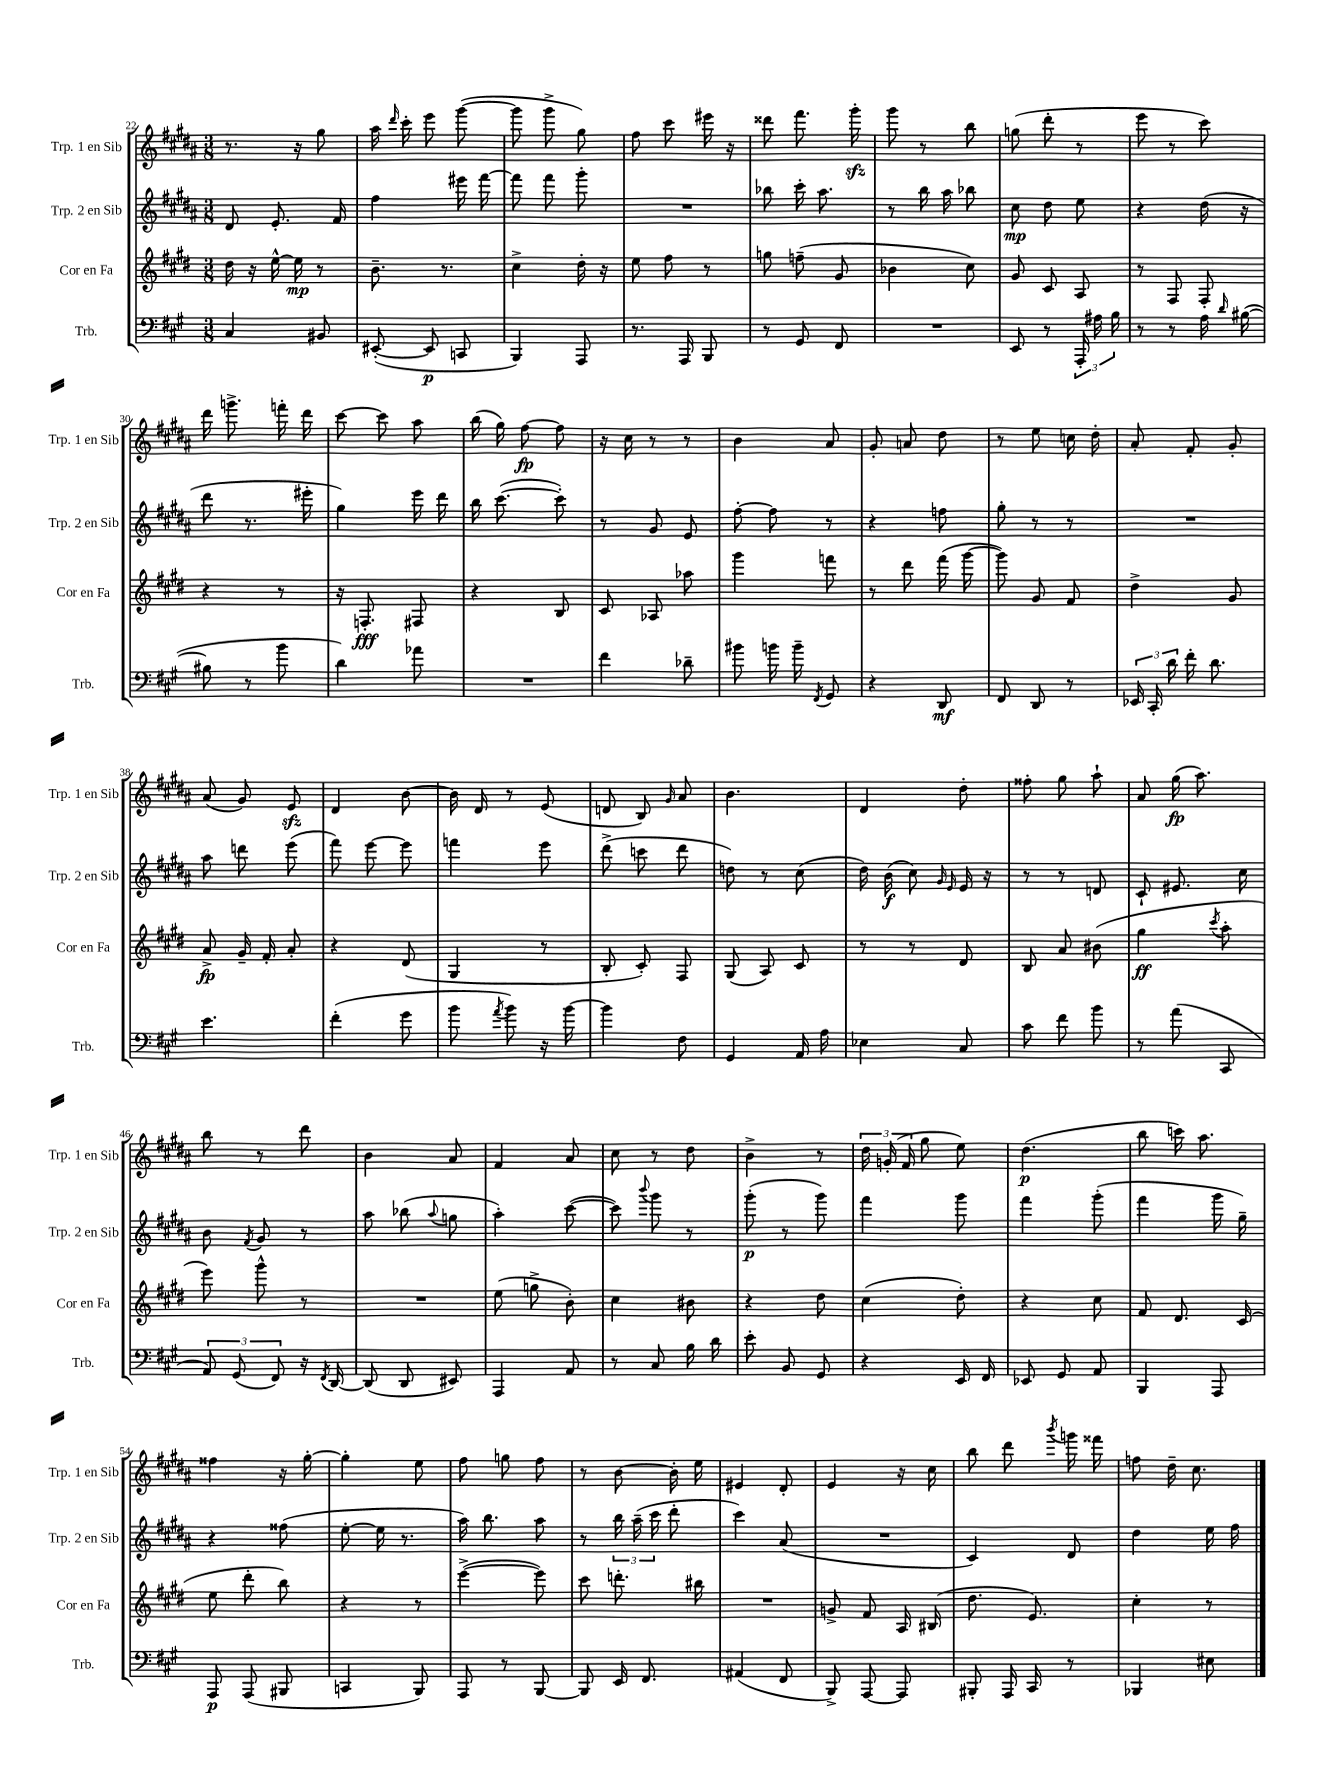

**kern	**kern	**kern	**kern
*staff4	*staff3	*staff2	*staff1
*clefF4	*clefG2	*clefG2	*clefG2
*k[f#c#g#]	*k[f#c#g#d#]	*k[f#c#g#d#a#]	*k[f#c#g#d#a#]
*M3/8	*M3/8	*M3/8	*M3/8
4C#/	16dd#\	8d#/	8.r
.	16r	.	.
.	[16ee^^\	8.e'/	.
.	16ee\]	.	16r
8BB#/	8r	.	8gg#\
.	.	16f#/	.
=	=	=	=
([8EE#'/	8.b~\	4ff#\	16aa#\
.	.	.	16qqddd#/
.	.	.	16ccc#'\
8EE#/]	.	.	8eee\
.	8.r	.	.
8CC/	.	16eee#\	([8ggg#\
.	.	[16fff#\	.
=	=	=	=
4BBB/)	4cc#^\	8fff#\]	8ggg#\]
.	.	8fff#\	8ggg#^\
8AAA/	16dd#'\	8ggg#'\	8gg#\)
.	16r	.	.
=	=	=	=
8.r	8ee\	4.r	8ff#\
.	8ff#\	.	8ccc#\
16AAA/	.	.	.
8BBB/	8r	.	16eee#\
.	.	.	16r
=	=	=	=
8r	8gg\	8bb-\	8ddd##\
8GG#/	(8ff~\	16ccc#'\	8.fff#\
.	.	8.aa#\	.
8FF#/	8g#/	.	.
.	.	.	16ggg#'\
=	=	=	=
4.r	4b-\	8r	8ggg#\
.	.	16bb\	8r
.	.	16aa#\	.
.	8cc#\)	8bb-\	8bb\
=	=	=	=
8EE/	8g#/	8cc#\	(8gg\
8r	8c#/	8dd#\	8ddd#'\
24AAA'/	8A/	8ee\	8r
24A#\	.	.	.
24B\	.	.	.
=	=	=	=
8r	8r	4r	8eee\
8r	8F#/	.	8r
16A\	8F#'/	(16dd#\	8ccc#\)
16qqd/	.	.	.
([16B#\	.	16r	.
=	=	=	=
8B#\]	4r	8ddd#\	16ddd#\
.	.	.	8.ggg^\
8r	.	8.r	.
8b\	8r	.	16fff'\
.	.	16eee#'\	16ddd#\
=	=	=	=
4d\)	16r	4gg#\)	[8ccc#\
.	8.F'/	.	.
.	.	.	8ccc#\]
8a-\	8F#/	16eee\	8aa#\
.	.	16ddd#\	.
=	=	=	=
4.r	4r	16bb\	(16bb\
.	.	([8.ccc#\	16gg#\)
.	.	.	[8ff#\
.	8B/	8ccc#'\])	8ff#\]
=	=	=	=
4f#\	8c#/	8r	16r
.	.	.	16cc#\
.	8A-/	8g#/	8r
8d-~\	8aa-\	8e/	8r
=	=	=	=
8b#\	4ggg#\	[8ff#'\	4b\
16b\	.	8ff#\]	.
16b~\	.	.	.
8qFF#/	.	.	.
8GG#/	8fff\	8r	8a#/
=	=	=	=
4r	8r	4r	8g#'/
.	8ddd#\	.	8a/
8DD/	(16fff#\	8ff\	8dd#\
.	[16ggg#\	.	.
=	=	=	=
8FF#/	8ggg#\])	8gg#'\	8r
8DD/	8g#/	8r	8ee\
8r	8f#/	8r	16cc\
.	.	.	16dd#'\
=	=	=	=
24EE-/	4dd#^\	4.r	8a#'/
24CC#'/	.	.	.
24d\	.	.	.
16f#'\	.	.	8f#'/
8.d\	.	.	.
.	8g#/	.	8g#'/
=	=	=	=
4.e\	8a^/	8aa#\	(8a#/
.	16g#~/	8ddd\	8g#/)
.	16f#'/	.	.
.	8a'/	(8eee\	8e/
=	=	=	=
(4f#'\	4r	8fff#\)	4d#/
.	.	[8eee\	.
8g#\	(8d#/	8eee\]	[8b\
=	=	=	=
8b\	4G#/	4fff\	16b\]
.	.	.	16d#/
8qa/	.	.	.
8b\)	.	.	8r
16r	8r	8eee\	(8e/
[16b\	.	.	.
=	=	=	=
4b\]	8B'/	(8ddd#^\	8d/
.	8c#'/)	8ccc\	8B/)
.	.	.	16qqg#/
8F#\	8F#/	8ddd#\	8a#/
=	=	=	=
4GG#/	(8G#/	8dd\)	4.b\
.	8A/)	8r	.
16AA/	8c#/	(8cc#\	.
16A\	.	.	.
=	=	=	=
4E-\	8r	16dd#\)	4d#/
.	.	(16b\	.
.	8r	8cc#\)	.
.	.	16qqg#/	.
.	.	16qqe/	.
8C#/	8d#/	16e/	8dd#'\
.	.	16r	.
=	=	=	=
8c#\	8B/	8r	8ff##'\
8f#\	8a/	8r	8gg#\
8b\	(8b#\	8d/	8aa#`\
=	=	=	=
8r	4gg#\	8c#`/	8a#/
(8a\	.	8.e#/	(16gg#\
.	.	.	8.aa#\)
.	8qccc#/	.	.
8CC#/	8aa'\	.	.
.	.	16cc#\	.
=	=	=	=
12AA/)	8eee\)	8b\	8bb\
(12GG#/	.	.	.
.	.	8qf#/	.
.	8ggg#^^\	8g#/	8r
12FF#/)	.	.	.
16r	8r	8r	8ddd#\
8qFF#/	.	.	.
[16DD/	.	.	.
=	=	=	=
(8DD/]	4.r	8aa#\	4b\
8DD/	.	(8bb-\	.
.	.	8qqaa#/	.
8EE#/)	.	8gg\	8a#/
=	=	=	=
4AAA/	(8ee\	4aa#'\)	4f#/
.	8gg^\	.	.
8AA/	8b'\)	([8ccc#\	8a#/
=	=	=	=
8r	4cc#\	8ccc#\])	8cc#\
.	.	8qqbbb/	.
8C#/	.	8ggg#\	8r
16B\	8b#\	8r	8dd#\
16d\	.	.	.
=	=	=	=
8e'\	4r	(8ggg#'\	4b^\
8BB/	.	8r	.
8GG#/	8dd#\	8ggg#\)	8r
=	=	=	=
4r	(4cc#\	4fff#\	24dd#\
.	.	.	(24g'/
.	.	.	24f#/
.	.	.	8gg#\
16EE/	8dd#'\)	8ggg#\	8ee\)
16FF#/	.	.	.
=	=	=	=
8EE-/	4r	4fff#\	(4.dd#\
8GG#/	.	.	.
8AA/	8cc#\	(8ggg#'\	.
=	=	=	=
4BBB/	8f#/	4fff#\	8bb\
.	8.d#/	.	16ccc\)
.	.	.	8.aa#\
8AAA/	.	16ggg#\	.
.	(16c#/	16gg#~\)	.
=	=	=	=
8AAA/	8ee\	4r	4ff##\
(8AAA/	8ddd#'\	.	.
8BBB#/	8bb\)	(8ff##\	16r
.	.	.	[16gg#'\
=	=	=	=
4CC/	4r	[8ee'\	4gg#'\]
.	.	16ee\]	.
.	.	8.r	.
8BBB/)	8r	.	8ee\
=	=	=	=
8AAA/	([4eee^\	16aa#\)	8ff#\
.	.	8.bb\	.
8r	.	.	8gg\
[8BBB/	8eee\])	8aa#\	8ff#\
=	=	=	=
8BBB/]	8ccc#\	8r	8r
16EE/	8.ddd'\	24bb\	[8b\
.	.	(24aa#~\	.
8.FF#/	.	.	.
.	.	24ccc#\	.
.	.	8ddd#'\	16b'\]
.	16bb#\	.	16ee\
=	=	=	=
(4AA#/	4.r	4ccc#\)	4e#/
8FF#/	.	(8a#/	8d#'/
=	=	=	=
8BBB^/)	8g^/	4.r	4e/
[8AAA/	8f#/	.	.
8AAA/]	16A/	.	16r
.	(16B#/	.	16cc#\
=	=	=	=
8BBB#'/	8.dd#\	4c#/)	8bb\
16AAA/	.	.	8ddd#\
16CC#/	8.e/)	.	.
.	.	.	8qbbb/
8r	.	8d#/	16ggg\
.	.	.	16fff##\
=	=	=	=
4BBB-/	4cc#'\	4dd#\	8ff\
.	.	.	16dd#~\
.	.	.	8.cc#\
8E#\	8r	16ee\	.
.	.	16ff#\	.
==	==	==	==
*-	*-	*-	*-
